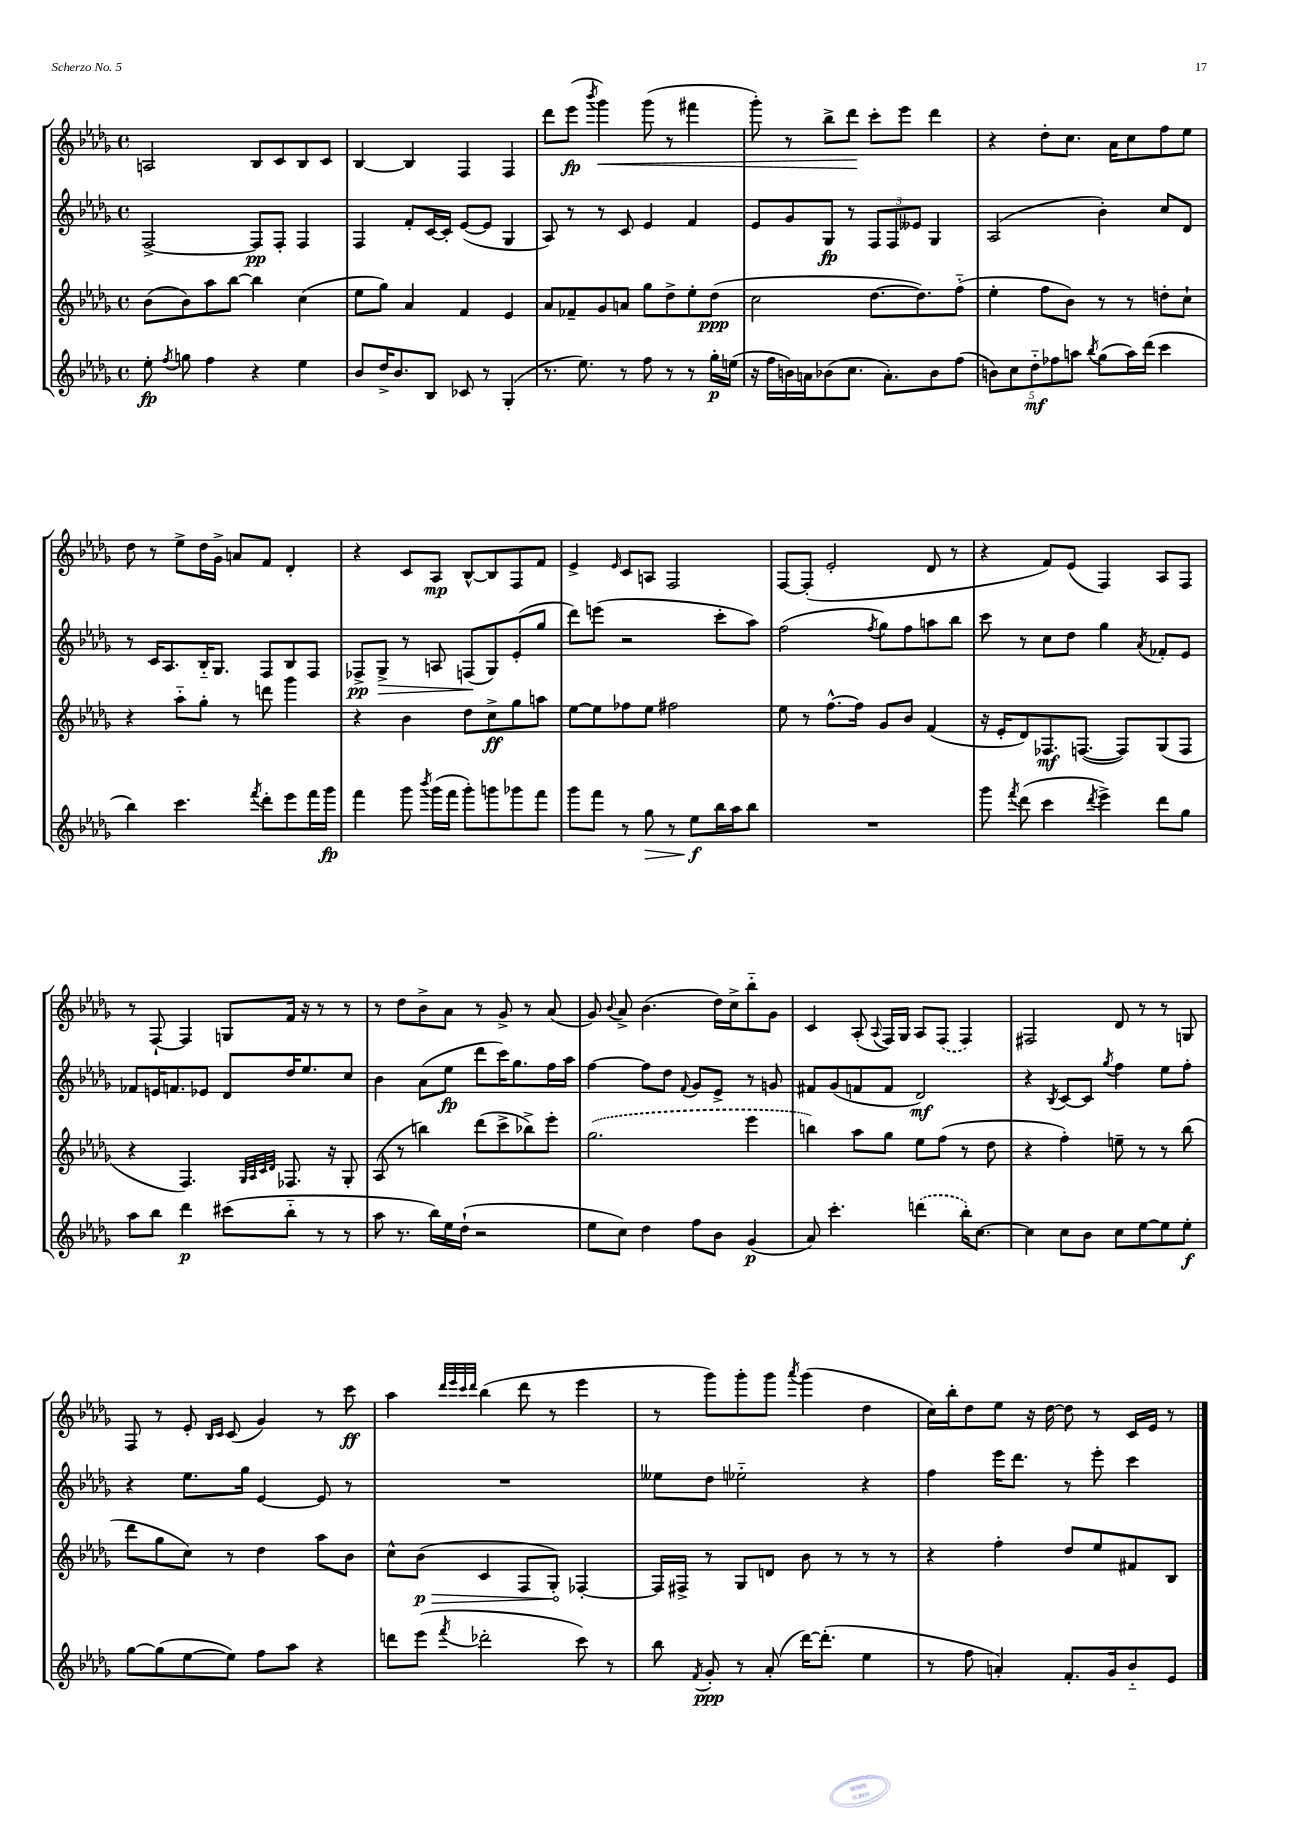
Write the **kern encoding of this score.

**kern	**kern	**kern	**kern
*staff4	*staff3	*staff2	*staff1
*clefG2	*clefG2	*clefG2	*clefG2
*k[b-e-a-d-g-]	*k[b-e-a-d-g-]	*k[b-e-a-d-g-]	*k[b-e-a-d-g-]
*M4/4	*M4/4	*M4/4	*M4/4
*met(c)	*met(c)	*met(c)	*met(c)
8ee-'\	(8b-\L	[2F^/	2A/
8qff/	.	.	.
8gg\	8b-\)	.	.
4ff\	8aa-\	.	.
.	[8bb-\J	.	.
4r	4bb-\]	8F/]L	8B-/L
.	.	8F'/J	8c/
4ee-\	(4cc\	4F/	8B-/
.	.	.	8c/J
=	=	=	=
8b-/L	8ee-\L	4F/	[4B-/
16dd-^/K	8gg-\J)	.	.
8.b-/	.	.	.
.	4a-/	8f'/L	4B-/]
8B-/J	.	[16c/L	.
.	.	16c'/]JJ	.
8c-/	4f/	([8e-/L	4F/
8r	.	8e-/]J	.
(4G-'/	4e-/	4G-/	4F/
=	=	=	=
8.r	8a-/L	8A-/)	8ddd-\L
.	8f-~/	8r	(8eee-\J
8.ee-\)	.	.	.
.	.	.	8qbbb-/
.	8g-/	8r	4ggg-\)
8r	8a/J	8c/	.
8ff\	8gg-\L	4e-/	(8ggg-\
8r	8dd-^\	.	8r
8r	8ee-'\	4f/	4fff#\
16gg-'\LL	(8dd-\J	.	.
(16ee\JJ	.	.	.
=	=	=	=
16r	2cc\	8e-/L	8ggg-'\)
16ff\LL	.	.	.
16b\)	.	8g-/	8r
16a\J	.	.	.
(8b-\	.	8G-/J	8bb-^\L
8.cc\J	.	8r	8ddd-\J
.	[8.dd-\L	12F/L	8ccc'\L
8.a'\L)	.	.	.
.	.	12F/	.
.	.	.	8eee-\J
.	.	12e--/J	.
.	8.dd-\])	.	.
8b-\	.	4G-/	4ddd-\
(8ff\J	(8ff'~\J	.	.
=	=	=	=
10b\L)	4ee-'\	(2A-/	4r
10cc\	.	.	.
10dd-'~\	.	.	.
.	8ff\L	.	8dd-'\L
10ff-\	.	.	.
.	8b-\J)	.	8.cc\J
10aa\J	.	.	.
8qbb-/	.	.	.
(8gg-\L	8r	4b-'\)	.
.	.	.	16a-\LK
16aa\L)	8r	.	8cc\
(16ddd-\JJ	.	.	.
4ccc\	8dd'\L	8cc/L	8ff\
.	8cc`\J	8d-/J	8ee-\J
=	=	=	=
4bb-\)	4r	8r	8dd-\
.	.	16c/LK	8r
.	.	8.A-/	.
4.ccc\	8aa-'~\L	.	8ee-^\L
.	8gg-'\J	16B-'~/K	16dd-\L
.	.	8.G-/J	16g-^\JJ
.	8r	.	8a/L
8qfff/	.	.	.
8ddd-'\L	8ddd\	8F/L	8f/J
8eee-\	4ggg-\	8B-/	4d-'/
16fff\L	.	8F/J	.
16ggg-\JJ	.	.	.
=	=	=	=
4fff\	4r	8F-^/L	4r
.	.	8G-^/J	.
8ggg-\	4b-\	8r	8c/L
8qbbb-/	.	.	.
(16ggg-\LL	.	8A/	8A-/J
16fff\JJ	.	.	.
8ggg-'\L)	8dd-\L	(8F/L	[8B-^^/L
8ggg\	8cc^\	8G-/)	8B-/]
8ggg-\	8gg-\	(8e-'/	8F/
8fff\J	8aa\J	8gg-/J	8f/J
=	=	=	=
8ggg-\L	[8ee-\L	8ddd-\L)	4e-^/
8fff\J	8ee-\]	(8eee\J	.
.	.	.	16qqe-/
8r	8ff-\	2r	8c/L
8gg-\	8ee-\J	.	8A/J
8r	2ff#\	.	2F/
8ee-\L	.	.	.
16bb-\L	.	8ccc'\L	.
16aa-\J	.	.	.
8bb-\J	.	8aa-\J)	.
=	=	=	=
1r	8ee-\	(2ff\	[8F/L
.	8r	.	(8F'/]J
.	[8.ff^^\L	.	2e-'/
.	16ff\]Jk	.	.
.	.	8qff/	.
.	8g-/L	8gg-\L)	.
.	8b-/J	8ff\	.
.	(4f/	8aa\	8d-/
.	.	8bb-\J	8r
=	=	=	=
8ggg-\	16r	8ccc\	4r
.	16e-'/LK	.	.
8qfff/	.	.	.
(8ddd-\	8d-/)	8r	.
4ccc\	8.F-/	8cc\L	8f/L)
.	.	8dd-\J	(8e-/J
.	([8.F/J	.	.
8qddd-/	.	.	.
4eee-^\)	.	4gg-\	4F/)
.	8F/]L)	.	.
.	.	8qa-/	.
8ddd-\L	(8G-/	8f-'/L	8A-/L
8gg-\J	8F/J	8e-/J	8F/J
=	=	=	=
8aa-\L	4r	8f-/L	8r
8bb-\J	.	16e/K	[8F`/
.	.	8.f/	.
4ddd-\	4.F/)	.	4F/]
.	.	8e-/J	.
(8ccc#\L	.	8d-/L	8G/L
.	32qqG-/LLL	.	.
.	32qqA-/	.	.
.	32qqc/	.	.
.	32qqd-/JJJ	.	.
8bb-'~\J	8.F-/	16dd-/K	16f/Jk
.	.	8.ee-/	16r
8r	.	.	8r
.	16r	.	.
8r	8G-'/	8cc/J	8r
=	=	=	=
8aa-\	(8A-/	4b-\	8r
8.r	8r	.	8dd-\L
.	4bb\)	(8a-\L	8b-^\
16bb-\LL)	.	.	.
16ee-\	.	8ee-\J	8a-\J
(16dd-`\JJ	.	.	.
2r	(8ddd-\L	8ddd-\L	8r
.	8ccc^\	16ccc\K)	8g-^/
.	.	8.gg-\	.
.	8bb-^\)	.	8r
.	8eee-'\J	16ff\L	(8a-/
.	.	16aa-\JJ	.
=	=	=	=
8ee-\L	(2.gg-\	[4ff\	8g-/)
.	.	.	8qqb-/
8cc\J)	.	.	8a-^/
4dd-\	.	8ff\]L	(4.b-\
.	.	8dd-\J	.
.	.	8qqf/	.
8ff\L	.	8g-/L	.
8b-\J	.	8e-^/J	16dd-\LL)
.	.	.	16cc^\J
(4g-/	4eee-\	8r	8bb-'~\
.	.	8g/	8g-\J
=	=	=	=
8a-/)	4bb\)	8f#/L	4c/
4.ccc'\	.	(8g-/	.
.	8aa-\L	8f/	(8A-'/
.	.	.	8qqA-/
.	8gg-\J	8f/J	16F/LL)
.	.	.	16G-/JJ
(4ddd\	8ee-\L	2d-/)	8A-/L
.	(8ff\J	.	(8F/J
16bb-'\LK)	8r	.	4F/)
[8.cc\J	.	.	.
.	8dd-\	.	.
=	=	=	=
4cc\]	4r	4r	2F#/
.	.	8qB-/	.
8cc\L	4ff'\)	[8c/L	.
8b-\J	.	8c/]J	.
.	.	8qgg-/	.
8cc\L	8ee~\	4ff\	8d-/
[8ee-\	8r	.	8r
8ee-\]	8r	8ee-\L	8r
8ee-'\J	(8bb-\	8ff'\J	8G/
=	=	=	=
[8gg-\L	8ddd-\L	4r	8F/
(8gg-\]	8gg-\	.	8r
[8ee-\	8cc\J)	8.ee-\L	8e-'/
.	.	.	16qqB-/LL
.	.	.	16qqc/JJ
8ee-\]J)	8r	.	(8c/
.	.	16gg-\Jk	.
8ff\L	4dd-\	[4e-/	4g-/)
8aa-\J	.	.	.
4r	8aa-\L	8e-/]	8r
.	8b-\J	8r	8ccc\
=	=	=	=
8ddd\L	8cc^^\L	1r	4aa-\
(8eee-\J	(8b-\J	.	.
.	.	.	32qqddd-/LLL
.	.	.	32qqeee-/
.	.	.	32qqccc/
8qfff/	.	.	32qqddd-/JJJ
2ddd-'\	4c/	.	(4bb-\
.	8F/L	.	8ddd-\
.	8G-'/J)	.	8r
8ccc\)	[4F-'/	.	4eee-\
8r	.	.	.
=	=	=	=
8bb-\	16F-/]LL	8ee--\L	8r
.	16F#^/JJ	.	.
8qf/	.	.	.
8g-'/	8r	8dd-\J	8ggg-\L)
8r	8G-/L	2ee-'~\	8ggg-'\
(8a-'/	8d/J	.	8ggg-\J
.	.	.	8qaaa-/
[16ddd-\LK)	8b-\	.	(4ggg-\
(8.ddd-'\]J	.	.	.
.	8r	.	.
4ee-\	8r	4r	4dd-\
.	8r	.	.
=	=	=	=
8r	4r	4ff\	16cc\LL)
.	.	.	16bb-'\J
8ff\	.	.	8dd-\
4a'/)	4ff'\	16eee-\LK	8ee-\J
.	.	8.ddd-\J	.
.	.	.	16r
.	.	.	[16dd-\
8.f'/L	8dd-/L	8r	8dd-\]
.	8ee-/	8eee-'\	8r
16g-/k	.	.	.
8b-'~/	8f#/	4ccc\	16c/LL
.	.	.	16e-/JJ
8e-/J	8B-/J	.	8r
==	==	==	==
*-	*-	*-	*-
